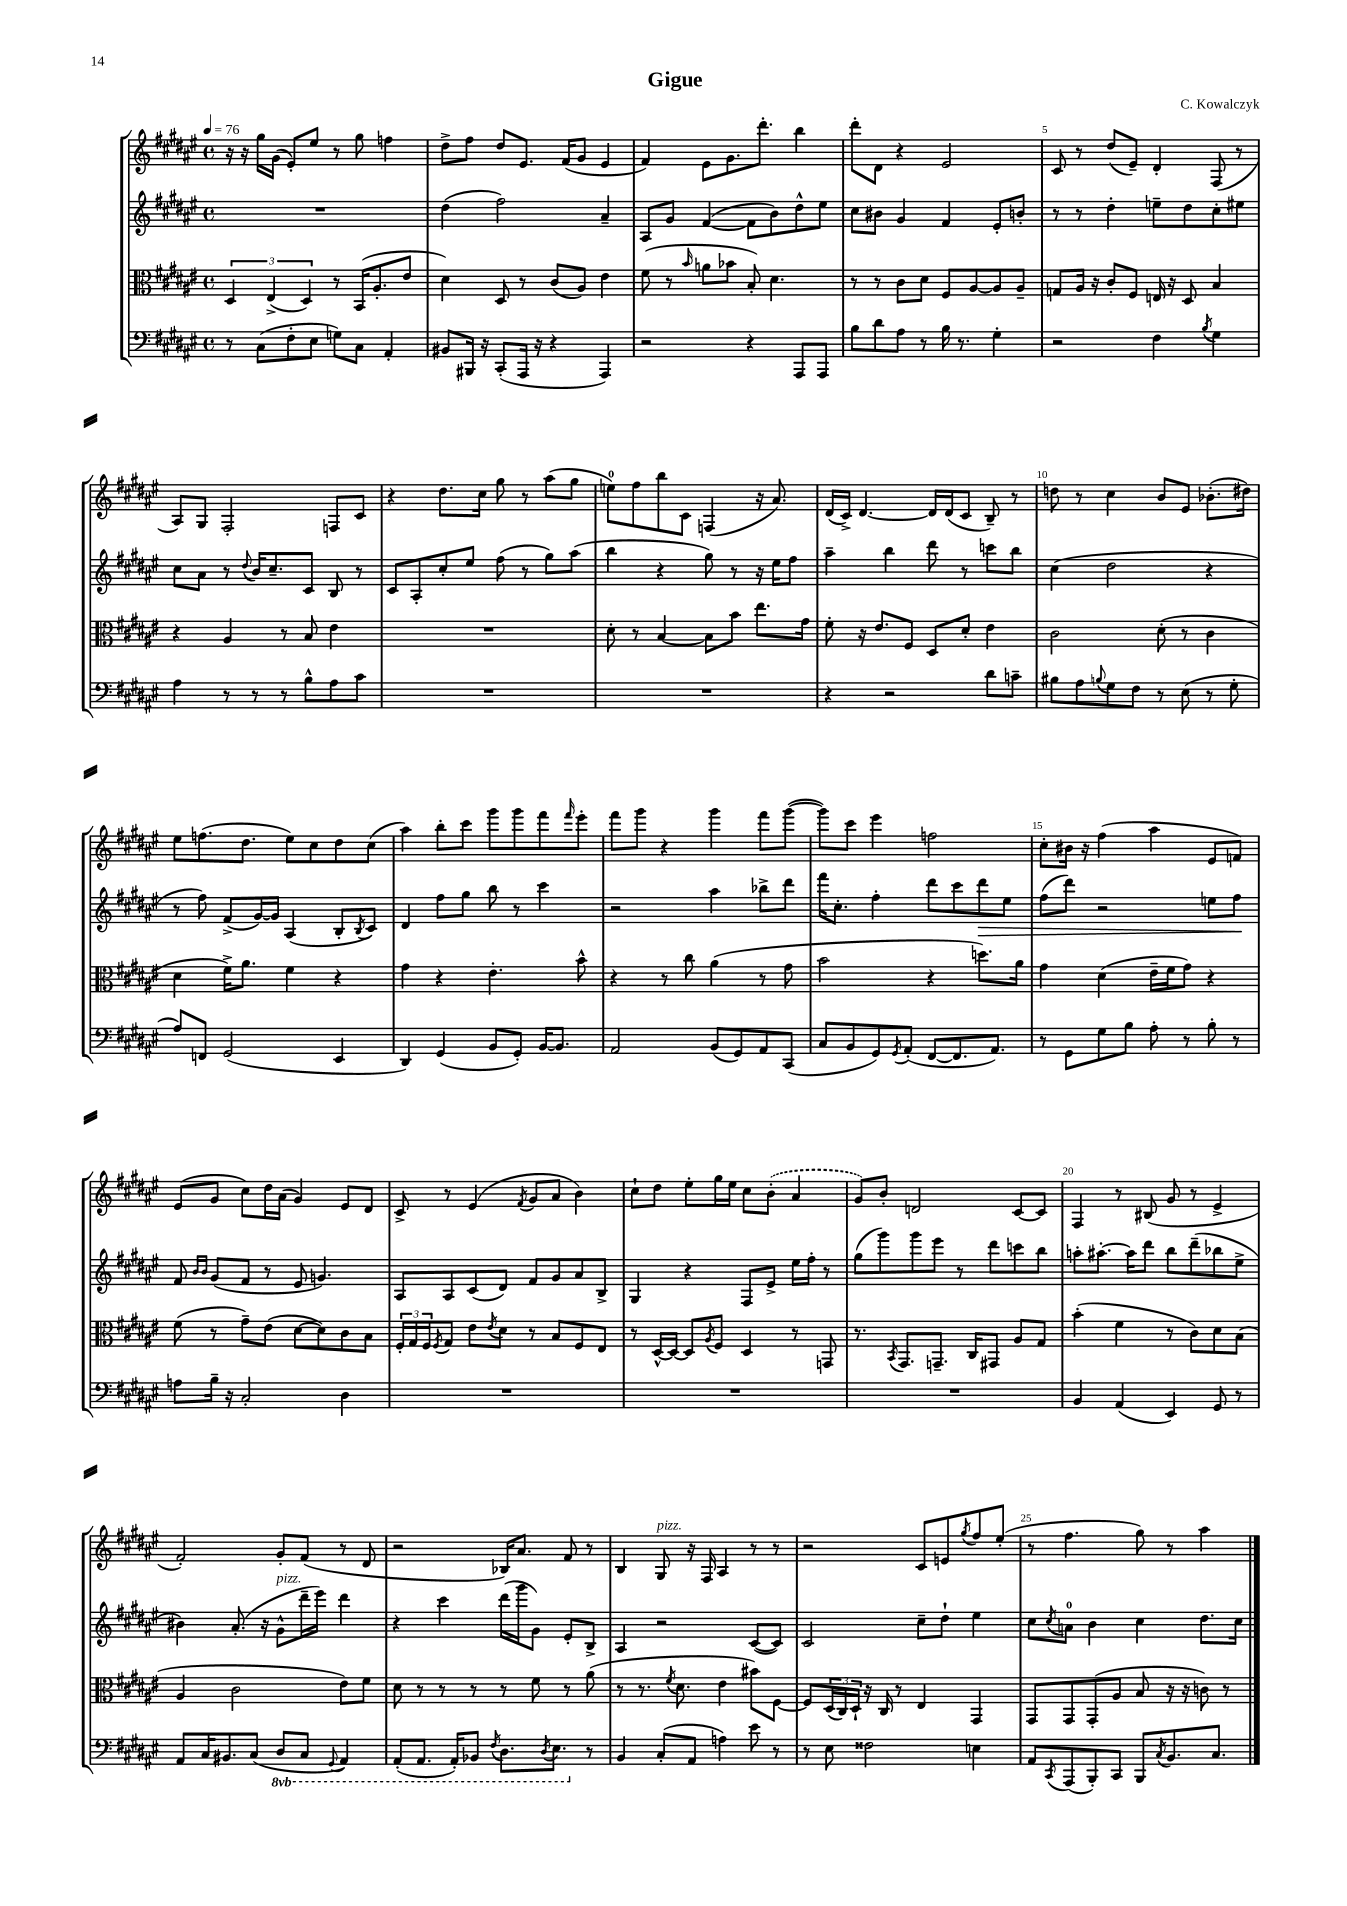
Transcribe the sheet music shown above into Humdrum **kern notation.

**kern	**kern	**kern	**kern
*staff4	*staff3	*staff2	*staff1
*clefF4	*clefC3	*clefG2	*clefG2
*k[f#c#g#d#a#e#]	*k[f#c#g#d#a#e#]	*k[f#c#g#d#a#e#]	*k[f#c#g#d#a#e#]
*M4/4	*M4/4	*M4/4	*M4/4
*met(c)	*met(c)	*met(c)	*met(c)
*MM76	*MM76	*MM76	*MM76
8r	6D#	1r	16r
.	.	.	16r
(8C#	.	.	16gg#
.	(6E#^	.	.
.	.	.	(16g#
8F#'	.	.	8e#')
.	6D#)	.	.
8E#	.	.	8ee#
8G)	8r	.	8r
8C#	(16BB	.	8gg#
.	8.A#'	.	.
4AA#'	.	.	4ff
.	8e#	.	.
=	=	=	=
8BB#	4d#)	(4dd#	8dd#^
16BBB#	.	.	8ff#
16r	.	.	.
(8CC#'	8D#	2ff#)	8dd#
16AAA#	8r	.	8.e#
16r	.	.	.
4r	(8c#	.	.
.	.	.	(16f#
.	8A#)	.	8g#
4AAA#)	4e#	4a#~	4e#
=	=	=	=
2r	(8f#	8A#	4f#)
.	8r	8g#	.
.	16qqb	.	.
.	8a	([4f#	8e#
.	8b-	.	8.g#
4r	8B')	8f#]	.
.	.	.	8.ddd#'
.	4.d#	8b)	.
8AAA#	.	8dd#^^	4bb
8AAA#	.	8ee#	.
=	=	=	=
8B	8r	8cc#	8ddd#'
8d#	8r	8b#	8d#
8A#	8c#	4g#	4r
8r	8d#	.	.
16B	8F#	4f#	2e#
8.r	.	.	.
.	[8A#	.	.
4G#'	8A#]	8e#'	.
.	8A#~	8b'	.
=	=	=	=
2r	8G	8r	8c#
.	16A#	8r	8r
.	16r	.	.
.	8c#'	4dd#'	(8dd#
.	8F#	.	8e#~)
4F#	16E	8ee~	4d#'
.	16r	.	.
.	8D#	8dd#	.
8qB	.	.	.
4G#	4B	8cc#'	(8F#
.	.	8ee#	8r
=	=	=	=
4A#	4r	8cc#	8A#)
.	.	8a#	8G#
8r	4A#	8r	2F#'
.	.	8qqdd#	.
8r	.	16b	.
.	.	8.cc#~	.
8r	8r	.	.
8B^^	8B	8c#	.
8A#	4e#	8B	8F
8c#	.	8r	8c#
=	=	=	=
1r	1r	8c#	4r
.	.	8A#'	.
.	.	8cc#'	8.dd#
.	.	8ee#	.
.	.	.	16cc#
.	.	(8ff#	8gg#
.	.	8r	8r
.	.	8gg#)	(8aa#
.	.	(8aa#	8gg#
=	=	=	=
1r	8d#'	4bb	8ee)
.	8r	.	8ff#
.	[4B	4r	8bb
.	.	.	8c#
.	8B]	8gg#)	(4F
.	8b	8r	.
.	8.ee#	16r	16r
.	.	16ee#	8.a#)
.	.	8ff#	.
.	16g#	.	.
=	=	=	=
4r	8f#'	4aa#~	(16d#
.	.	.	16c#^)
.	16r	.	[4.d#
.	8.e#	.	.
2r	.	4bb	.
.	8F#	.	.
.	8D#	8ddd#	16d#]
.	.	.	(16d#
.	8d#'	8r	8c#
8d#	4e#	8ccc	8B~)
8c~	.	8bb	8r
=	=	=	=
8B#	2c#	(4cc#	8dd
8A#	.	.	8r
8qqB	.	.	.
8G#	.	2dd#	4cc#
8F#	.	.	.
8r	(8d#'	.	8b
(8E#	8r	.	8e#
8r	4c#	4r	(8.b-'
8G#'	.	.	.
.	.	.	16dd#)
=	=	=	=
8A#)	4d#	8r	8ee#
8FF	.	8ff#)	(8.ff
(2GG#	16f#^)	(8f#^	.
.	8.a#	.	8.dd#
.	.	[16g#)	.
.	.	16g#]	.
.	4f#	(4A#	8ee#)
.	.	.	8cc#
4EE#	4r	8B'	8dd#
.	.	8qB	.
.	.	8c#)	(8cc#
=	=	=	=
4DD#)	4g#	4d#	4aa#)
(4GG#	4r	8ff#	8bb'
.	.	8gg#	8ccc#
8BB	4.e#'	8bb	8ggg#
8GG#')	.	8r	8ggg#
[16BB	.	4ccc#	8fff#
8.BB]	.	.	.
.	.	.	16qqfff#
.	8b^^	.	8eee#'
=	=	=	=
2AA#	4r	2r	8fff#
.	.	.	8ggg#
.	8r	.	4r
.	8cc#	.	.
(8BB	(4a#	4aa#	4ggg#
8GG#)	.	.	.
8AA#	8r	8bb-^	8fff#
(8CC#	8g#	8ddd#	([8ggg#
=	=	=	=
8C#	2b	16fff#	8ggg#])
.	.	8.cc#'	.
8BB	.	.	8ccc#
8GG#)	.	4ff#'	4eee#
8qGG#	.	.	.
(8AA#'	.	.	.
[8FF#	4r	8ddd#	2ff
8.FF#]	.	8ccc#	.
.	8.dd)	8ddd#	.
8.AA#)	.	.	.
.	.	8ee#	.
.	16a#	.	.
=	=	=	=
8r	4g#	(8ff#	8cc#'
8GG#	.	8ddd#)	16b#
.	.	.	16r
8G#	(4d#	2r	(4ff#
8B	.	.	.
8A#'	16e#~	.	4aa#
.	16f#	.	.
8r	8g#)	.	.
8B'	4r	8ee	8e#
8r	.	8ff#	8f)
=	=	=	=
8A	(8f#	8f#	(8e#
.	.	16qqb	.
.	.	16qqb	.
16B~	8r	(8g#	8g#
16r	.	.	.
2C#'	8g#~)	8f#	8cc#)
.	(8e#	8r	16dd#
.	.	.	(16a#
.	[8d#	8e#	4g#)
.	8d#])	4.g)	.
4D#	8c#	.	8e#
.	8B	.	8d#
=	=	=	=
1r	24F#'	8A#	8c#^
.	24G#	.	.
.	24F#	.	.
.	8qF#	.	.
.	8G#	8A#	8r
.	8e#	(8c#	(4e#
.	8qe#	.	.
.	8d#	8d#)	.
.	.	.	8qf#
.	8r	8f#	8g#
.	8B	8g#	8a#
.	8F#	8a#	4b)
.	8E#	8B^	.
=	=	=	=
1r	8r	4G#	8cc#`
.	[16D#^^	.	8dd#
.	16D#_	.	.
.	8D#]	4r	8ee#'
.	8qA#	.	.
.	8F#	.	16gg#
.	.	.	16ee#
.	4D#	8F#	8cc#
.	.	8e#^	(8b'
.	8r	16ee#	4a#
.	.	16ff#'	.
.	8GG	8r	.
=	=	=	=
1r	8.r	(8gg#	8g#)
.	.	8ggg#)	8b'
.	8qBB	.	.
.	8.GG#	.	.
.	.	8ggg#	2d
.	8.GG~	8eee#	.
.	.	8r	.
.	16C#	.	.
.	8GG#	8ddd#	.
.	8A#	8ccc	[8c#
.	8G#	8bb	8c#]
=	=	=	=
4BB	(4b'	8aa'	4F#
.	.	[8.aa#'	.
(4AA#	4f#	.	8r
.	.	16aa#]	.
.	.	8ddd#	(8B#
4EE#)	8r	8bb	8g#
.	8c#)	(8ddd#~	8r
8GG#	8d#	8bb-	4e#^
8r	(8B	8ee#^	.
=	=	=	=
8AA#	4A#	4b#)	2f#')
16C#	.	.	.
8.BB#	.	.	.
.	2c#	(8.a#'	.
(8C#	.	.	.
.	.	16r	.
8DD#	.	8g#^^	8g#'
8CC#	.	16ddd#~	(8f#
.	.	16eee#)	.
8qqGGG#	.	.	.
4AAA#)	8e#)	4ddd#	8r
.	8f#	.	8d#
=	=	=	=
(8AAA#'	8d#	4r	2r
8.AAA#	8r	.	.
.	8r	4ccc#	.
16AAA#')	.	.	.
8BBB-	8r	.	.
8qFF#	.	.	.
8.DD#	8r	(16ddd#	16B-)
.	.	16ggg#	8.a#
.	8f#	8g#)	.
8qDD#	.	.	.
8.EE#	.	.	.
.	8r	8e#'	8f#
8r	(8a#	8B^	8r
=	=	=	=
4BB	8r	4A#	4B
.	8.r	.	.
(8C#'	.	2r	8G#
.	8qf#	.	.
.	8.d#	.	.
8AA#	.	.	16r
.	.	.	16F#
4A)	4e#	.	4A#
8e#	8b#)	([8c#	8r
8r	[8F#	8c#])	8r
=	=	=	=
8r	8F#]	2c#	2r
8E#	(24D#	.	.
.	24C#)	.	.
.	24D#`	.	.
2F##	16r	.	.
.	16C#	.	.
.	8r	.	.
.	4E#	8cc#~	8c#
.	.	8dd#`	8e
.	.	.	8qgg#
4E	4GG#	4ee#	8ff#
.	.	.	(8ee#'
=	=	=	=
8AA#	8GG#	8cc#	8r
8qCC#	.	8qcc#	.
(8AAA#	8GG#	8a	4.ff#
8BBB')	(8GG#'	4b	.
8CC#	8A#	.	.
8BBB	8B	4cc#	8gg#)
8qC#	.	.	.
8.BB	16r	.	8r
.	16r	.	.
.	8c)	8.dd#	4aa#
8.C#	.	.	.
.	8r	.	.
.	.	16cc#	.
==	==	==	==
*-	*-	*-	*-
